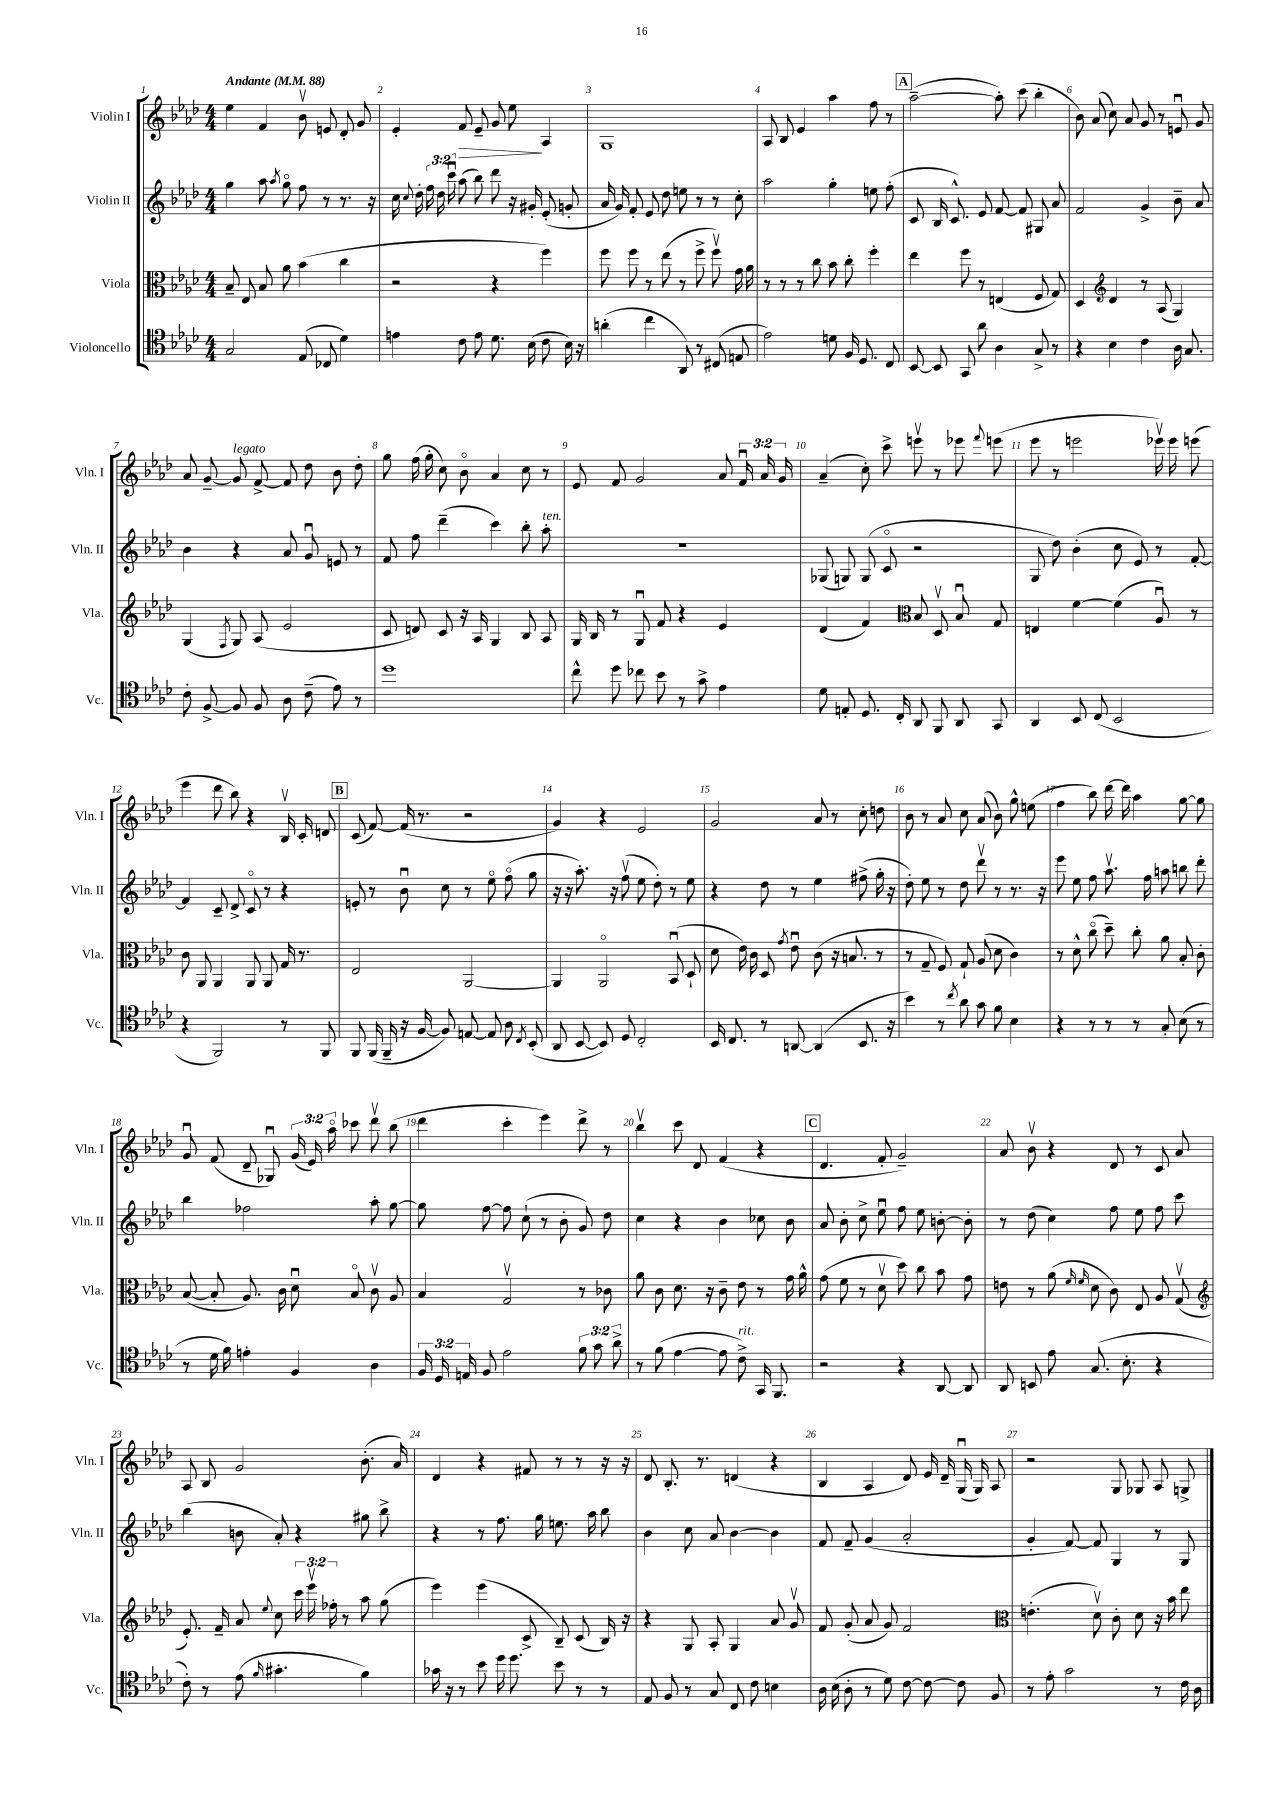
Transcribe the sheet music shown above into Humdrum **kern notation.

**kern	**kern	**kern	**kern	**dynam
*part4	*part3	*part2	*part1	*part1
*staff4	*staff3	*staff2	*staff1	*staff1
*I"Violoncello	*I"Viola	*I"Violin II	*I"Violin I	*
*I'Vc.	*I'Vla.	*I'Vln. II	*I'Vln. I	*
*clefC4	*clefC3	*clefG2	*clefG2	*
*k[b-e-a-d-]	*k[b-e-a-d-]	*k[b-e-a-d-]	*k[b-e-a-d-]	*
*M4/4	*M4/4	*M4/4	*M4/4	*
*MM88	*MM88	*MM88	*MM88	*
=1	=1	=1	=1	=1
!	!	!	!LO:TX:a:B:t=Andante	!
2G/	8B-~/	4gg\	4ee-\	.
.	8E-/	.	.	.
.	8B-/	8aa-\	4f/	.
.	.	8qaa-/	.	.
.	8a-\	8gg\	.	.
(8E-/	(4b-\	8ff\	8b-v\	.
8C-X/	.	8r	8en/	.
4d-\)	4cc\	8.r	8d-'/	.
.	.	.	8g/	.
.	.	16r	.	.
=2	=2	=2	=2	=2
4en\	2r	16cc\	4e-'/	.
.	.	8qqcc/	.	.
.	.	16dd-'\	.	.
.	.	24ff\	.	.
.	.	24dd-\	.	.
.	.	24cccu\	.	.
!	!	!	!	!LO:HP:b
8c\	.	(8aa-\	8f/	>
8e\	.	8bb-\)	8e-~/	.
8.d-\	4r	8ddd-\	8g/	.
.	.	16r	8ee-\	.
(16B-\	.	16g#X'/	.	.
8c\	4ff\)	(8e-'/	4A-/	]
16B-\)	.	8gn'/	.	.
16r	.	.	.	.
=3	=3	=3	=3	=3
(4an'\	8ff\	16a-/	1G	.
.	.	16g/)	.	.
.	8ff\	8f'/	.	.
4cc\	8r	8e-/	.	.
.	(8ee-\	8dd-\	.	.
8AA-/)	8r	8een\	.	.
8r	8ff^\	8r	.	.
(8C#X/	8ffv\)	8r	.	.
8En/	16g\	8cc'\	.	.
.	16a-\	.	.	.
=4	=4	=4	=4	=4
2e-\)	8r	2aa-\	8A-/	.
.	8r	.	8B-/	.
.	8r	.	4e-/	.
.	8cc\	.	.	.
8dn\	8b-\	4gg'\	4aa-\	.
16F/	8cc'\	.	.	.
8.D-/	.	.	.	.
.	4ff'\	8een\	8ff\	.
8C/	.	(8ff'\	8r	.
!!LO:REH:place=s1:t=A
=5	=5	=5	=5	=5
[8BB-/	4ee-\	8c/	([2aa-~\	.
8BB-/]	.	16B-/	.	.
.	.	8.c^^/)	.	.
8GG/	8ff\	.	.	.
8a-\	8r	8e-/	.	.
4A-\	(4En/	[8f/	8aa-'\])	.
.	.	8f/]	(8ccc\	.
8G^/	8F/	8G#X/	4bb-'\	.
8r	8G/)	8a-/	.	.
=6	=6	=6	=6	=6
4r	4D-/	2f/	8b-\)	.
.	.	.	(8a-/	.
*	*clefG2	*	*	*
4B-\	4d-/	.	8cc\)	.
.	.	.	8a-/	.
4c\	8r	4g^/	8g/	.
.	(8A-/	.	8r	.
16A-\	4G/)	8b-~\	8enu/	.
8.G/	.	.	.	.
.	.	8a-/	8g/	.
!!LO:LB:g=z
=7	=7	=7	=7	=7
8c'\	(4G/	4b-\	8a-/	.
[8F^/	.	.	[8g~/	.
.	8qF/	.	.	.
!	!	!	!LO:TX:a:i:t=legato	!
8F/]	8G/)	4r	8g/]	.
8F/	(8A-/	.	[8f^/	.
8A-\	2e-/	8a-/	8f/]	.
(8c~\	.	8gu/	8dd-\	.
8e-\)	.	8en/	8b-\	.
8r	.	8r	8dd-'\	.
=8	=8	=8	=8	=8
1dd-	8c/	8f/	8gg\	.
.	8dn/)	8ff\	(16ff\	.
.	.	.	16gg'\	.
.	8c/	(4ddd-~\	8cc\)	.
.	16r	.	8b-\	.
.	16A-/	.	.	.
.	4G/	4ccc\)	4a-/	.
.	8B-/	8bb-'\	8cc\	.
!	!	!LO:TX:a:i:t=ten.	!	!
.	8A-/	8aa-'\	8r	.
=9	=9	=9	=9	=9
8cc^^\	16G/	1r	8e-/	.
.	16B-/	.	.	.
8dd-\	8r	.	8f/	.
8cc-X\	8Gu/	.	2g/	.
8b-\	8f/	.	.	.
8r	4r	.	.	.
8g^\	.	.	.	.
4e-\	4e-/	.	8a-/	.
.	.	.	24fu/	.
.	.	.	24a-/	.
.	.	.	24g/	.
=10	=10	=10	=10	=10
8d-\	(4d-/	(8G-X/	(4a-~/	.
8En'/	.	8Gn/)	.	.
8.D-/	4f/)	(8G/	8cc'\)	.
.	.	8c/	8ccc^\	.
16C'/	.	.	.	.
*	*clefC3	*	*	*
8AA-/	8B-/	2r	8eeenv\	.
8FF/	8D-v/	.	8r	.
8AA-/	8B-u/	.	8eee-X\	.
.	.	.	8qqfff/	.
8GG/	8G/	.	(8eeen\	.
=11	=11	=11	=11	=11
4AA-/	4En/	8G/	8eee-\	.
.	.	8dd-\)	8r	.
8BB-/	[4f\	(4b-'\	2eeen\	.
(8C/	.	.	.	.
2BB-/	(4f\]	8cc\	.	.
.	.	8e-/)	.	.
.	8A-u/)	8r	16eee-Xv\)	.
.	.	.	16eee-\	.
.	8r	[8f'/	(8eeen\	.
!!LO:LB:g=z
=12	=12	=12	=12	=12
4r	8c\	4f/]	4eee-\	.
.	8AA-/	.	.	.
2FF/)	4AA-/	8c~/	8ddd-\	.
.	.	8d-^/	8bb-\)	.
.	8AA-/	8c/	4r	.
.	8AA-/	8r	.	.
8r	16G/	4r	16B-v/	.
.	8.r	.	16c'/	.
8FF/	.	.	8dn/	.
!!LO:REH:place=s1:t=B
=13	=13	=13	=13	=13
8FF/	2E-/	8en'/	(8c/	.
(16FF/	.	8r	[8f/)	.
16FF~/	.	.	.	.
16r	.	8b-u\	(16f/]	.
[16F/	.	.	8.r	.
8F/])	.	8cc\	.	.
[8En/	[2AA-/	8r	2r	.
8E/]	.	8ee-\	.	.
8A-\	.	(8ff\	.	.
8qC/	.	.	.	.
(8BB-'/	.	8gg\	.	.
=14	=14	=14	=14	=14
8AA-/	4AA-/]	16r	4g/)	.
.	.	16r	.	.
[8BB-/	.	8.aa-'\)	.	.
8BB-/])	2AA-/	.	4r	.
.	.	16r	.	.
8D-/	.	(8ffv\	.	.
2C'/	.	8ee-\	2e-/	.
.	.	8dd-'\)	.	.
.	(8BB-u/	8r	.	.
.	8D-`/	8ee-\	.	.
=15	=15	=15	=15	=15
16BB-/	8d-\	4r	2g/	.
8.C/	.	.	.	.
.	16e-\)	.	.	.
.	16c\	.	.	.
8r	8D-/	8dd-\	.	.
.	8qg/	.	.	.
[8AAn/	8e-u\	8r	.	.
(4AA/]	(8c\	4ee-\	8a-/	.
.	16r	.	8r	.
.	8.Bn/	.	.	.
8.BB-/	.	(8ff#X^\	8cc'\	.
.	8r	16gg'\	8ddn\	.
16r	.	16r	.	.
=16	=16	=16	=16	=16
4b-\)	8r	8dd-'\)	8b-\	.
.	8G~/	8ee-\	8r	.
8r	8F/)	8r	8a-/	.
8qcc/	.	.	.	.
8a-\	8G`/	8dd-\	8cc\	.
8g\	(8A-/	8ddd-v\	(8a-/	.
8f\	8d-\	8r	8b-\)	.
4B-\	4c\)	8.r	8gg^^\	.
.	.	.	(8een\	.
.	.	16r	.	.
=17	=17	=17	=17	=17
4r	8r	8eee-\	4ff\	.
.	8d-^^\	8ee-\	.	.
8r	(8cc\	8ff\	8bb-\)	.
8r	8dd-~\)	8.aa-v\	[16ddd-\	.
.	.	.	16ddd-\]	.
8r	8cc'\	.	4aa-\	.
.	.	16ff\	.	.
8G'/	8a-\	8aan\	.	.
(8B-\	8B-'/	8bbn\	[8gg\	.
8r	8c'\	8ddd-'\	8gg\]	.
!!LO:LB:g=z
=18	=18	=18	=18	=18
8r	([8B-/	4bb-\	8gu/	.
16d-\	8B-'/]	.	(8f/	.
16f\)	.	.	.	.
4en'\	8.A-/)	2ff-X\	8d-~/	.
.	.	.	8G-Xu/)	.
.	16c\	.	.	.
4F/	8d-u\	.	(24g/	.
.	.	.	24e-/)	.
.	.	.	24aa-\	.
.	8B-/	.	8ccc-X\	.
4A-\	8cv\	8aa-'\	8ddd-v\	.
.	8A-/	[8gg\	(8bb-\	.
=19	=19	=19	=19	=19
24F/	4B-/	8gg\]	4ddd-\	.
24D-/	.	.	.	.
24En/	.	.	.	.
8F/	.	[8ff\	.	.
2e-\	2Gv/	8ff\]	4ccc'\	.
.	.	(8cc`\	.	.
.	.	8r	4eee-\)	.
.	.	8b-'\	.	.
12f\	8r	8g/)	8ddd-^\	.
12g\	.	.	.	.
.	8c-X\	8dd-\	8r	.
12a-^\	.	.	.	.
=20	=20	=20	=20	=20
8r	8a-\	4cc\	4bb-v\	.
(8f\	8c\	.	.	.
[4e-\	8.d-\	4r	8ccc\	.
.	.	.	8d-/	.
.	16r	.	.	.
8e-\]	8c~\	4b-\	(4f/	.
!LO:TX:a:i:t=rit.	!	!	!	!
8c^\)	8e-\	.	.	.
16GG/	8r	8cc-X\	4r	.
8.FF/	.	.	.	.
.	16g\	8b-\	.	.
.	16a-^^\	.	.	.
!!LO:REH:place=s1:t=C
=21	=21	=21	=21	=21
2r	(8g\	8a-/	4.d-/	.
.	8f\	8b-'\	.	.
.	8r	8cc^\	.	.
.	8d-v\	8ee-u\	8f'/	.
4r	8dd-\)	8ff\	2g~/)	.
.	8cc\	8ee-\	.	.
[8AA-/	8b-\	[8bn'\	.	.
8AA-/]	8g\	8b'\]	.	.
=22	=22	=22	=22	=22
8AA-/	8en\	8r	8a-/	.
8BBn/	8r	(8dd-\	8b-v\	.
8e-\	(8a-\	4cc\)	4r	.
.	16qqf/	.	.	.
.	16qqf/	.	.	.
(8.G/	8d-\	.	.	.
.	8c\)	8ff\	8d-/	.
8.B-'\	.	.	.	.
.	8E-/	8ee-\	8r	.
4r	8A-/	8ff\	8c/	.
.	(8Gv/	8ccc\	8a-/	.
!!LO:LB:g=z
=23	=23	=23	=23	=23
*	*clefG2	*	*	*
8c'\)	8.e-'/)	(4bb-\	8A-/	.
8r	.	.	8B-/	.
.	16f~/	.	.	.
(8e-\	8a-/	8bn\	2g/	.
16qqf/	8qqee-/	.	.	.
4.g#X'\	8cc\	8a-'/)	.	.
.	24ccc\	4r	.	.
.	24eee-v\	.	.	.
.	24ff-X'\	.	.	.
.	8r	.	.	.
4f\)	8aa-\	8gg#X\	(8.b-'\	.
.	(8gg\	8bb-^\	.	.
.	.	.	16a-/)	.
=24	=24	=24	=24	=24
16g-X\	4eee-\)	4r	4d-/	.
16r	.	.	.	.
8r	.	.	.	.
8b-\	(4eee-\	8r	4r	.
16dd-\	.	8.ff\	.	.
8.dd-\	.	.	.	.
.	8c^/	.	8f#X/	.
.	.	16gg\	.	.
8b-\	8B-~/)	8.een\	8r	.
8r	(8c/	.	8r	.
.	.	16aa-\	.	.
8r	16B-/)	8bb-\	16r	.
.	16r	.	16r	.
=25	=25	=25	=25	=25
8E-/	4r	4b-\	8d-/	.
8F/	.	.	8.B-'/	.
8r	8G/	8cc\	.	.
.	.	.	8.r	.
8G/	8A-'/	8a-/	.	.
8C/	4G/	[4b-\	(4dn/	.
8c\	.	.	.	.
4Bn\	8a-/	4b-\]	4r	.
.	8gv/	.	.	.
=26	=26	=26	=26	=26
16A-\	8f/	8f/	4B-/	.
(16B-\	.	.	.	.
8A-'\	(8g'/	8f~/	.	.
8r	8a-/	(4g/	4A-/	.
8d-\)	8g/)	.	.	.
[8c\	2f/	2a-'/	8d-/)	.
8c\_	.	.	16e-/	.
.	.	.	16d-~/	.
8c\]	.	.	(16Gu/	.
.	.	.	16G/)	.
8F/	.	.	8A-/	.
=27	=27	=27	=27	=27
*	*clefC3	*	*	*
8r	(4.en'\	4g'/	2r	.
8e-'\	.	.	.	.
2g\	.	[8f/)	.	.
.	8d-v\)	8f/]	.	.
.	8c'\	4G/	8G/	.
.	8d-\	.	8G-X/	.
8r	16r	8r	8A-/	.
.	16b-\	.	.	.
16c\	8ee-\	8G/	8Gn^/	.
16A-\	.	.	.	.
==	==	==	==	==
*-	*-	*-	*-	*-
